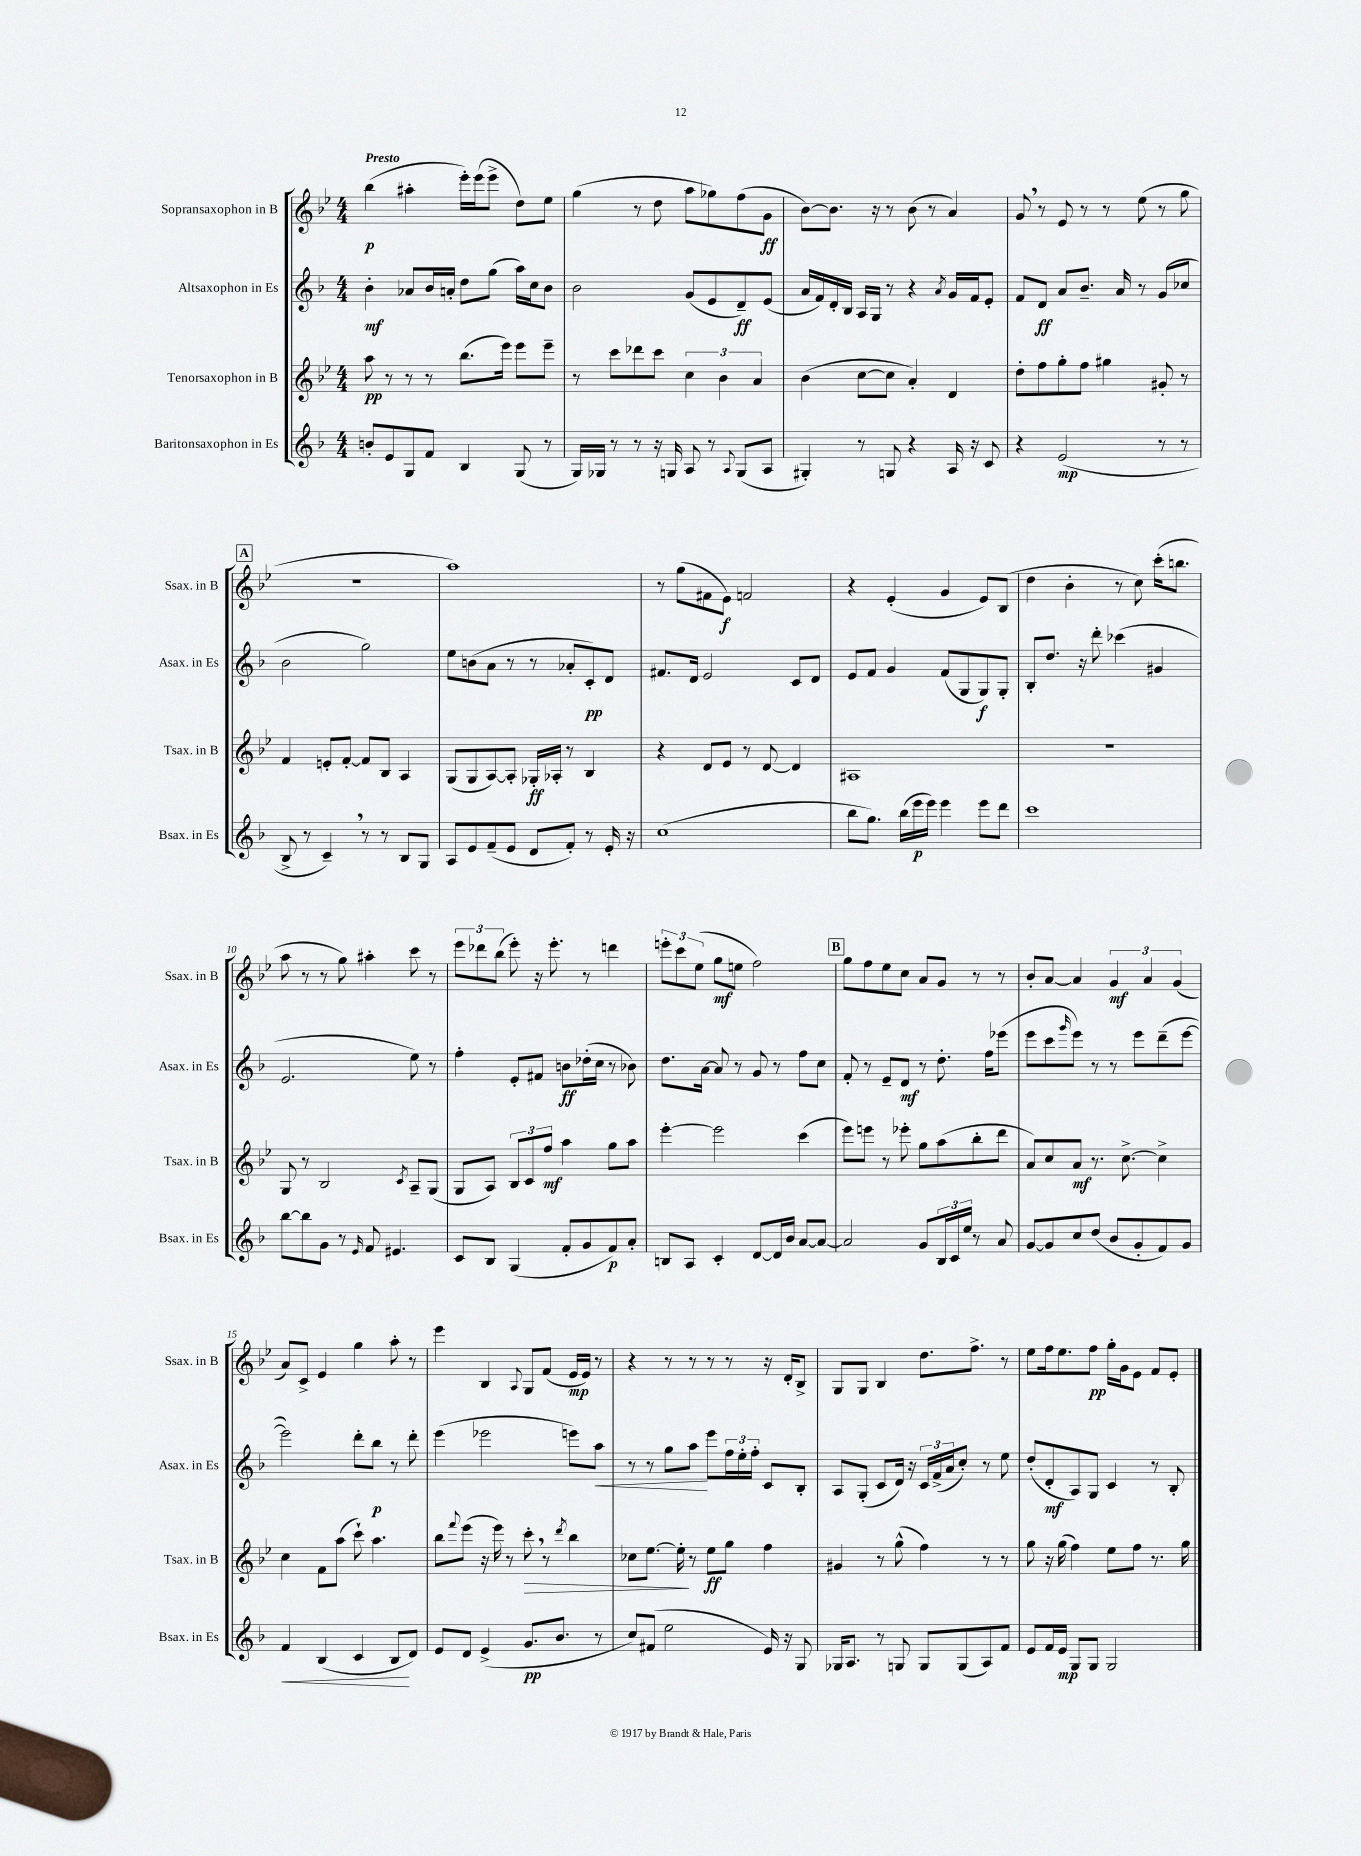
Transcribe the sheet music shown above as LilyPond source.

<<
\new StaffGroup <<
\new Staff = "s0" \with { instrumentName = "Sopransaxophon in B" shortInstrumentName = "Ssax. in B" } {
    \clef treble \key bes \major \numericTimeSignature \time 4/4 \tempo "Presto"
    bes''4\p( ais''4-. ees'''16-.) ees'''16( ees'''8-> d''8) ees''8 |
    g''4( r8 d''8 a''8 ges''8) f''8( g'8\ff |
    bes'8~) bes'8. r16 r8 bes'8( r8 a'4) |
    g'8 \breathe r8 ees'8 r8 r8 ees''8( r8 g''8 |
    \mark \markup { \box "A" } R1 |
    a''1) |
    r8 g''8( fis'8 ees'8\f) f'2 |
    r4 ees'4-.( g'4 ees'8) bes8( |
    d''4 bes'4-. r8 c''8) c'''16-.( b''8. |
    a''8 r8 r8 g''8) ais''4-. c'''8 r8 |
    \tuplet 3/2 { ees'''8 des'''8 bes''8( } ees'''8-.) r16 ees'''8.-. r8 d'''4 |
    \tuplet 3/2 { e'''8-. c'''8 ees''8( } g''8\mf e''8 f''2) |
    \mark \markup { \box "B" } g''8 f''8 ees''8 c''8 a'8 g'8 r8 r8 |
    bes'8-. a'8~ a'4 \tuplet 3/2 { g'4\mf a'4 g'4( } |
    a'8) c'8-> ees'4 g''4 a''8-. r8 |
    ees'''4 bes4 \appoggiatura { a8 } g8 f'8( ees'16\mp ees'16) r8 |
    r4 r8 r8 r8 r8 r16 d'16-. bes8-> |
    g8 g8 bes4 d''8. f''8.-> r8 |
    ees''8 f''16 ees''8. f''8\pp g''16-. g'16 ees'8 f'8 ees'8-. \bar "|." |
}
\new Staff = "s1" \with { instrumentName = "Altsaxophon in Es" shortInstrumentName = "Asax. in Es" } {
    \clef treble \key f \major \numericTimeSignature \time 4/4
    bes'4-.\mf aes'8 bes'16 a'16-. d''8 g''8( a''16) c''16 bes'8 |
    bes'2 g'8( e'8 d'8--\ff) e'8( |
    a'16 f'16) d'16-. bes16 a16 g16 r8 r4 \acciaccatura { a'8 } g'16 f'16 e'8-. |
    f'8 d'8\ff a'8 bes'8.-- a'16 r8 g'8( ces''8 |
    \mark \markup { \box "A" } bes'2 g''2) |
    e''8 b'8( a'8 r8 r8 aes'8-. c'8-.\pp) d'8 |
    fis'8. d'16 e'2 c'8 d'8 |
    e'8 f'8 g'4 f'8( g8 g8\f) g8-. |
    bes8-. d''8. r16 d'''8-. ces'''4( gis'4 |
    e'2. e''8) r8 |
    f''4-. e'8-. fis'8 b'8\ff des''16-.( c''16 r8 bes'8) |
    d''8. a'16~ a'8 r8 g'8 r8 f''8 c''8 |
    \mark \markup { \box "B" } f'8-. r8 e'8-- d'8\mf r8 d''8.-. f''16 ees'''8( |
    e'''8 c'''8 \grace { g'''16 } e'''8) r8 r8 e'''8 d'''8--( e'''8~ |
    e'''2) d'''8-. bes''8\p r8 d'''8-. |
    e'''4( ees'''2 e'''8) a''8\< |
    r8 r8 g''8 a''8\! e'''8 \tuplet 3/2 { f''16 e''16-. f''16-. } c'8 bes8-. |
    a8 g8-.( c'8 d'16) r16 \tuplet 3/2 { c'16 f'16->( a'16 } c''8-.) r8 e''8 |
    d''8-.( d'8-.\mf a8) g8 c'4 r8 bes8-. \bar "|." |
}
\new Staff = "s2" \with { instrumentName = "Tenorsaxophon in B" shortInstrumentName = "Tsax. in B" } {
    \clef treble \key bes \major \numericTimeSignature \time 4/4
    a''8\pp r8 r8 r8 bes''8.( ees'''16) ees'''8 ees'''8-- |
    r8 c'''8 des'''8 c'''8 \tuplet 3/2 { c''4 bes'4 a'4 } |
    bes'4( c''8~ c''8 a'4-.) d'4 |
    d''8-. f''8 g''8-. f''8 gis''4 gis'8-. r8 |
    \mark \markup { \box "A" } f'4 e'8-. f'8~-. f'8 bes8 a4 |
    g8( g8 a8~) a8-. ges16-.\ff aes16-. r8 bes4 |
    r4 d'8 ees'8 r8 d'8~ d'4 |
    ais1 |
    R1 |
    g8 r8 bes2 \acciaccatura { c'8 } a8-- g8( |
    g8 a8) \tuplet 3/2 { bes8 c'8 f''8\mf } a''4 g''8 a''8 |
    ees'''4~-. ees'''2 c'''4( |
    \mark \markup { \box "B" } ees'''8) e'''8 r8 ees'''8-. g''8 a''8( bes''8-. d'''8 |
    a'8) c''8 a'8\mf r8. c''8.~-> c''4-> |
    c''4 f'8 a''8( c'''8-!) a''4. |
    bes''8 \appoggiatura { f'''8 } ees'''8( r16 ees'''16) r8 c'''8-.\> \breathe r8 \acciaccatura { d'''8 } bes''4 |
    ces''8 ees''8.~ ees''16-.\! r8 ees''8\ff g''8 f''4 |
    gis'4 r8 g''8-^( f''4) r8 r8 |
    g''8 r16 g''16( f''4) ees''8 f''8 r8. g''16 \bar "|." |
}
\new Staff = "s3" \with { instrumentName = "Baritonsaxophon in Es" shortInstrumentName = "Bsax. in Es" } {
    \clef treble \key f \major \numericTimeSignature \time 4/4
    b'8-. e'8 g8 f'8 bes4 g8( r8 |
    g16) ges16 r8 r8 r16 g16 a8 r8 \appoggiatura { a8 } g8( a8 |
    gis4-.) r8 g8 r4 a16 r16 c'8 |
    r4 e'2\mp( r8 r8 |
    \mark \markup { \box "A" } bes8-> r8 c'4--) \breathe r8 r8 bes8 g8 |
    a8 e'8 f'8--( e'8 d'8 f'8-.) r8 e'16-. r16 |
    c''1( |
    bes''8 g''8.) bes''16( e'''16\p e'''16) e'''4 e'''8 d'''8 |
    c'''1 |
    bes''8~ bes''8 g'8 r8 \grace { e'16 } f'8 eis'4. |
    c'8 bes8 g4( f'8-. g'8 f'8\p) a'8-. |
    b8 a8 c'4-. d'8~ d'16 bes'16 a'8~ a'8~ |
    \mark \markup { \box "B" } a'2 g'8 \tuplet 3/2 { bes16 c'16 e''16 } r8 a'8 |
    g'8~ g'8 c''8 d''8( bes'8 g'8-. f'8) g'8 |
    f'4\< bes4( c'4 bes8\! d'8) |
    e'8 d'8 e'4->( g'8.\pp bes'8. r8 |
    c''8) fis'8( e''2 e'16) r16 g8 |
    ges16 a8. r8 g8 g8 g8( a8) f'8 |
    e'8 f'16 e'16\mp g8 g8 g2 \bar "|." |
}
>>
>>
